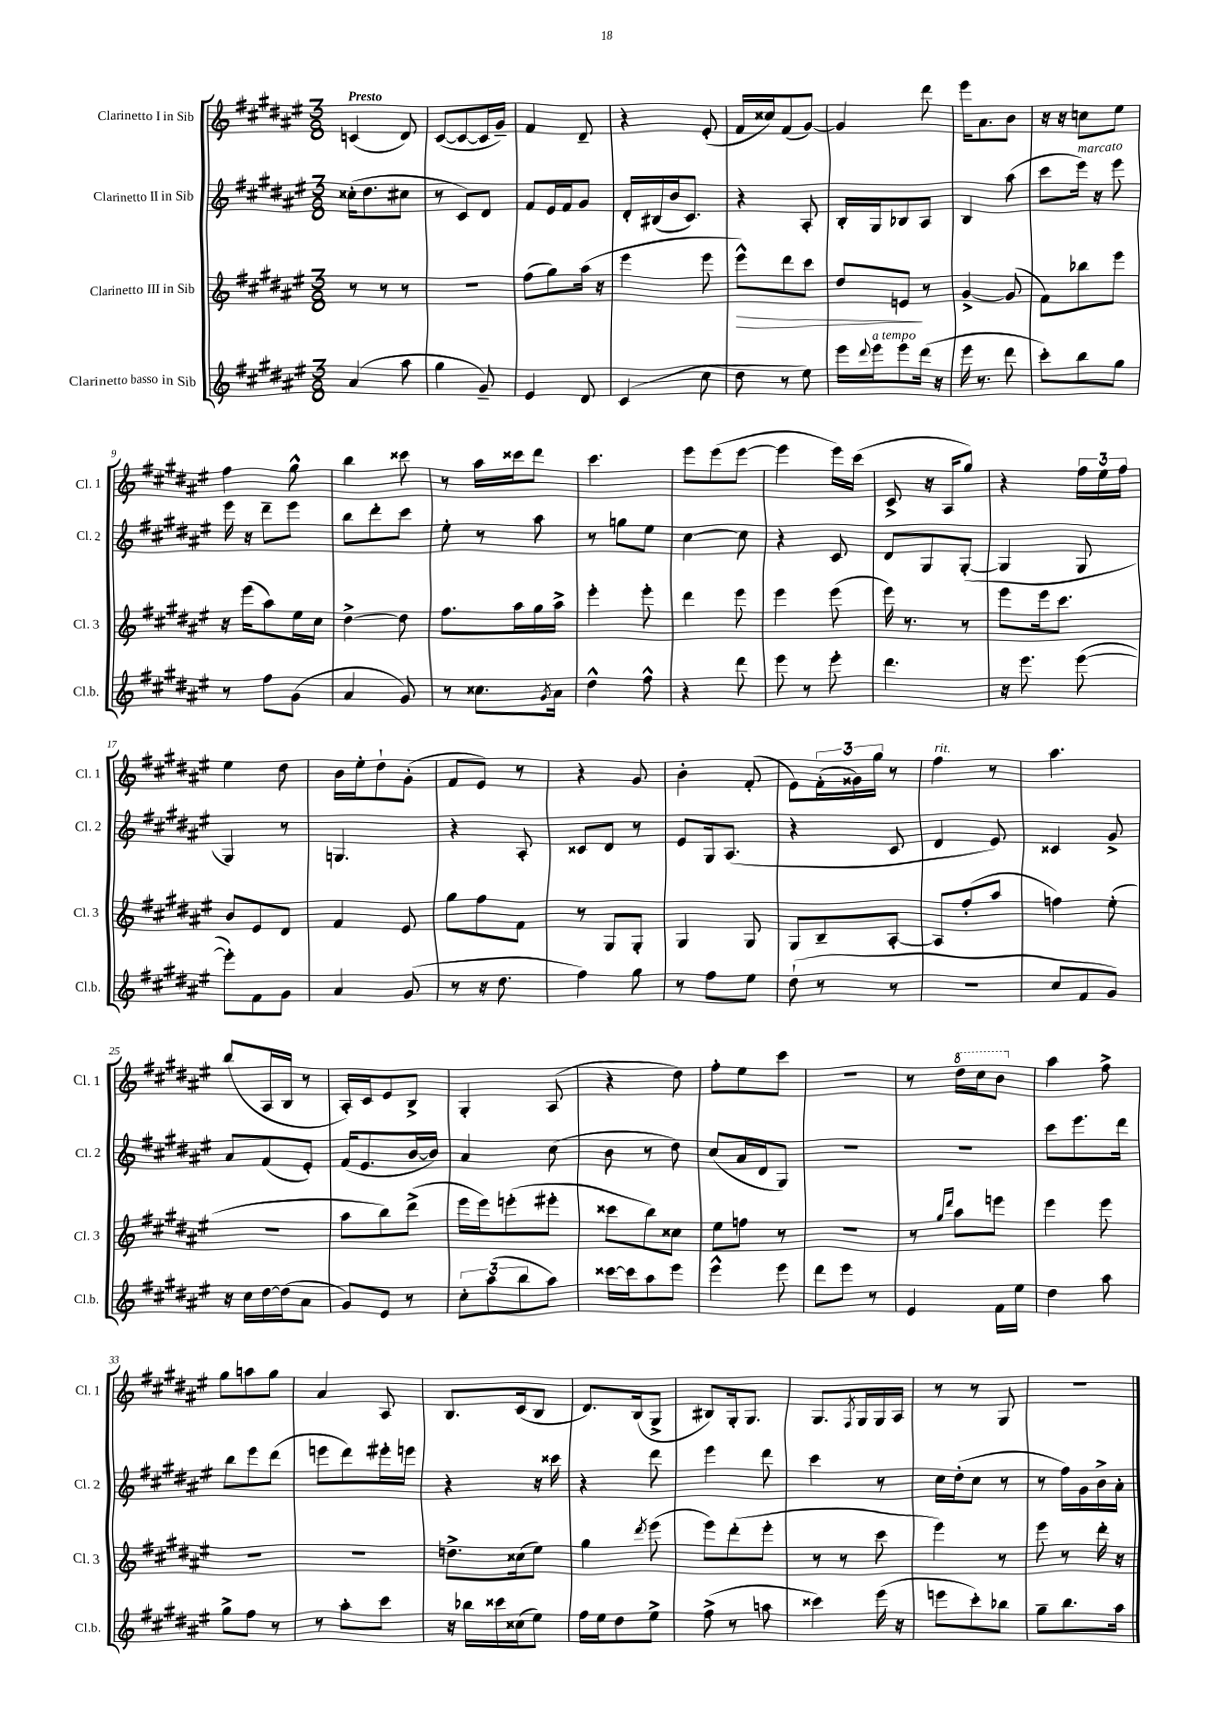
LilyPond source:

<<
\new StaffGroup <<
\new Staff = "s0" \with { instrumentName = "Clarinetto I in Sib" shortInstrumentName = "Cl. 1" } {
    \clef treble \key fis \major \numericTimeSignature \time 3/8 \tempo "Presto"
    c'4( dis'8) |
    cis'8~( cis'8~ cis'16 gis'16--) |
    fis'4 dis'8-- |
    r4 eis'8-.( |
    fis'16 cisis''16) fis'8( gis'8~) |
    gis'4 dis'''8 |
    eis'''16 ais'8. b'8 |
    r16 r16 c''8 eis''8 |
    fis''4 gis''8-^ |
    b''4 cisis'''8 |
    r8 ais''16 cisis'''16 dis'''8 |
    cis'''4. |
    eis'''8 eis'''8( eis'''8~ |
    eis'''4 eis'''16) cis'''16( |
    cis'8-> r16 ais16 gis''8) |
    r4 \tuplet 3/2 { fis''16 eis''16 fis''16 } |
    eis''4 dis''8 |
    b'16 eis''16-. dis''8-! gis'8-.( |
    fis'8 eis'8) r8 |
    r4 gis'8 |
    b'4-. fis'8-.( |
    eis'8) \tuplet 3/2 { fis'16-.( gisis'16) gis''16 } r8 |
    fis''4^\markup { \italic "rit." } r8 |
    ais''4. |
    b''8( ais16 b16 r8 |
    ais16-.) cis'16 eis'8 b8-> |
    gis4-. ais8( |
    r4 dis''8) |
    fis''8-. eis''8 cis'''8 |
    R4. |
    r8 \ottava #1 dis'''16 cis'''16 b''8 \ottava #0 |
    ais''4 fis''8-> |
    gis''8 a''8 gis''8 |
    ais'4 ais8 |
    b8. cis'16( b8 |
    dis'8.) b16( gis8-> |
    bis8) gis16-. gis8. |
    gis8. \acciaccatura { fis8 } gis16 gis16 ais16 |
    r8 r8 gis8 |
    R4. \bar "|." |
}
\new Staff = "s1" \with { instrumentName = "Clarinetto II in Sib" shortInstrumentName = "Cl. 2" } {
    \clef treble \key fis \major \numericTimeSignature \time 3/8
    cisis''16-.( dis''8. cis''8 |
    r8 cis'8) dis'8 |
    fis'8 eis'16 fis'16 gis'8 |
    dis'16-. bis16( b'16 cis'8.) |
    r4 ais8-. |
    b16-. gis16 bes8 ais8 |
    b4 ais''8( |
    cis'''8 eis'''16^\markup { \italic "marcato" }) r16 eis'''8 |
    eis'''16 r16 dis'''8-- eis'''8 |
    b''8 dis'''8-. cis'''8 |
    eis''8-. r8 ais''8 |
    r8 g''8 eis''8 |
    cis''4~ cis''8 |
    r4 cis'8 |
    dis'8 gis8 gis8~-.( |
    gis4 gis8 |
    gis4) r8 |
    g4. |
    r4 ais8-. |
    cisis'8 dis'8 r8 |
    eis'8 gis16 ais8.( |
    r4 cis'8 |
    dis'4 eis'8) |
    cisis'4 gis'8-> |
    ais'8 fis'8( eis'8-.) |
    fis'16( eis'8. b'16~ b'16) |
    ais'4 cis''8( |
    b'8 r8 dis''8) |
    cis''8( ais'16 dis'16 gis8) |
    R4. |
    R4. |
    cis'''8 eis'''8. dis'''16 |
    b''8 eis'''8 dis'''8( |
    e'''8 dis'''8) eis'''16-. e'''16 |
    r4 r16 cisis'''16 |
    r4 dis'''8 |
    eis'''4 dis'''8 |
    cis'''4 r8 |
    cis''16 dis''16-.( cis''8 r8 |
    r8 fis''16) gis'16 b'16-> ais'16-. \bar "|." |
}
\new Staff = "s2" \with { instrumentName = "Clarinetto III in Sib" shortInstrumentName = "Cl. 3" } {
    \clef treble \key fis \major \numericTimeSignature \time 3/8
    r8 r8 r8 |
    R4. |
    fis''8( gis''8) ais''16( r16 |
    eis'''4 eis'''8 |
    eis'''8-^\>) dis'''8 cis'''8 |
    dis''8 e'8\! r8 |
    gis'4~-> gis'8( |
    fis'8) bes''8 eis'''8 |
    r16 eis'''16( ais''8) eis''16 cis''16 |
    dis''4~-> dis''8 |
    fis''8. ais''16 gis''16 ais''16-> |
    eis'''4-. eis'''8-. |
    dis'''4 eis'''8 |
    eis'''4 eis'''8( |
    eis'''16) r8. r8 |
    eis'''8 eis'''16 cis'''8. |
    b'8 eis'8 dis'8 |
    fis'4 eis'8 |
    gis''8 fis''8 fis'8 |
    r8 gis8 gis8-. |
    gis4 gis8 |
    gis8 b8-- ais8~-. |
    ais8 fis''8-.( ais''8 |
    f''4) eis''8-.( |
    R4. |
    ais''8 b''8) dis'''8->( |
    eis'''16 eis'''16) e'''8-.( eis'''8-. |
    cisis'''8 b''8) cisis''8 |
    eis''8 f''8 r8 |
    r4. |
    r8 \grace { gis''16 dis'''16 } ais''8 e'''8 |
    eis'''4 eis'''8 |
    R4. |
    R4. |
    d''8.-> cisis''16( eis''8) |
    gis''4 \acciaccatura { dis'''8 } eis'''8( |
    eis'''8) dis'''8-.( eis'''8-. |
    r8 r8 cis'''8 |
    eis'''4) r8 |
    eis'''8 r8 dis'''16-. r16 \bar "|." |
}
\new Staff = "s3" \with { instrumentName = "Clarinetto basso in Sib" shortInstrumentName = "Cl.b." } {
    \clef treble \key fis \major \numericTimeSignature \time 3/8
    ais'4( ais''8 |
    gis''4 gis'8--) |
    eis'4 dis'8 |
    cis'4( cis''8 |
    dis''8 r8 eis''8) |
    eis'''16 \appoggiatura { dis'''8 } eis'''16^\markup { \italic "a tempo" } eis'''8 dis'''16( r16 |
    eis'''16 r8. dis'''8 |
    cis'''8-.) b''8 gis''8 |
    r8 fis''8 gis'8( |
    ais'4 gis'8) |
    r8 cisis''8. \acciaccatura { gis'8 } ais'16 |
    dis''4-^ fis''8-^ |
    r4 dis'''8 |
    eis'''8 r8 eis'''8-. |
    dis'''4. |
    r16 eis'''8. eis'''8~( |
    eis'''8-.) fis'8 gis'8 |
    ais'4 gis'8( |
    r8 r16 dis''8. |
    fis''4) gis''8 |
    r8 fis''8 eis''8 |
    dis''8-!( r8 r8 |
    R4. |
    cis''8 fis'8 gis'8) |
    r16 cis''16 dis''16~ dis''16( ais'8 |
    gis'8) eis'8 r8 |
    \tuplet 3/2 { cis''8-. ais''8( b''8 } ais''8) |
    cisis'''16~ cisis'''16 ais''8 eis'''8 |
    eis'''4-^ eis'''8 |
    dis'''8 eis'''8 r8 |
    eis'4 fis'16 eis''16 |
    dis''4 ais''8 |
    gis''8-> fis''8 r8 |
    r8 ais''8-. cis'''8 |
    r16 bes''16 cisis'''16 cisis''16( eis''8) |
    fis''16 eis''16 dis''8 eis''8-> |
    fis''8->( r8 a''8 |
    cisis'''4) eis'''16( r16 |
    e'''8 cis'''8-.) bes''8 |
    gis''8-- b''8. ais''16 \bar "|." |
}
>>
>>
